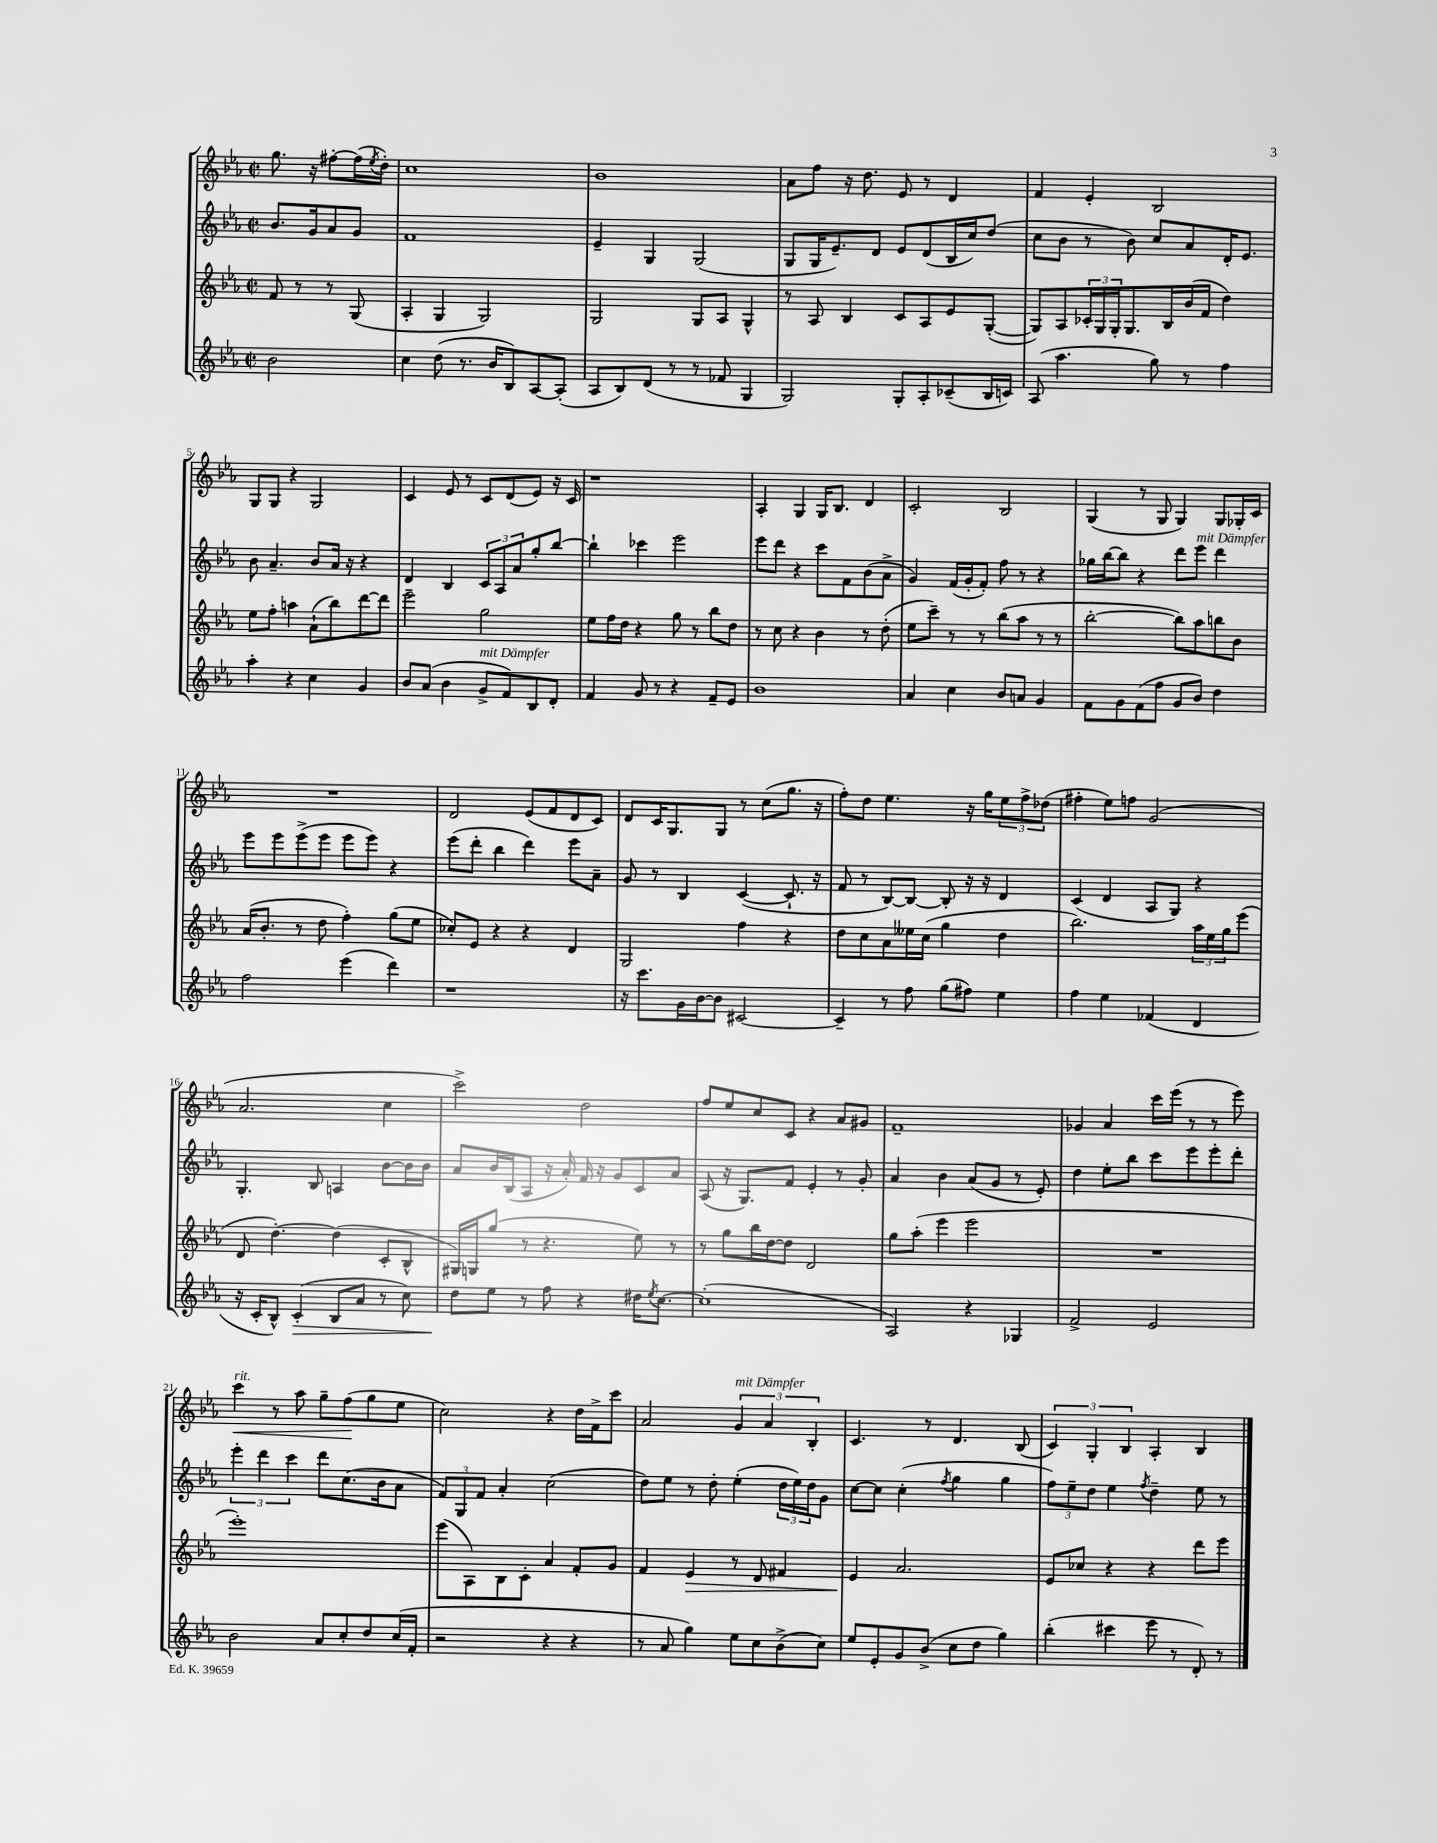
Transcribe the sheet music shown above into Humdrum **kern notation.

**kern	**kern	**kern	**kern
*staff4	*staff3	*staff2	*staff1
*clefG2	*clefG2	*clefG2	*clefG2
*k[b-e-a-]	*k[b-e-a-]	*k[b-e-a-]	*k[b-e-a-]
*M2/2	*M2/2	*M2/2	*M2/2
*met(c|)	*met(c|)	*met(c|)	*met(c|)
2b-\	8f/	8.b-/L	8.gg\
.	8r	.	.
.	.	16g/k	16r
.	8r	8a-/	[8ff#'\L
.	(8G/	8g/J	(16ff#\]L
.	.	.	8qee-/
.	.	.	16dd'\JJ)
=	=	=	=
4cc\	4A-'/	1f	1cc
(8dd\	4G/	.	.
8.r	.	.	.
.	2G/)	.	.
16b-/LK	.	.	.
8B-/)	.	.	.
[8A-/	.	.	.
(8A-'/]J	.	.	.
=	=	=	=
8A-/L	2G/	4e-~/	1b-
8B-/)	.	.	.
(8d/J	.	4G/	.
8r	.	.	.
8r	8G/L	(2G/	.
8f-/	8A-/J	.	.
4G/	4G^^/	.	.
=	=	=	=
2G/)	8r	8G/L	8a-\L
.	8A-/	16G/K	8ff\J
.	.	8.e-~/)	.
.	4B-/	.	16r
.	.	.	8.dd\
.	.	8d/J	.
8G'/L	8c/L	8e-/L	8e-/
8A-'/	8A-/	(8d/	8r
(8c-~/	8e-/	16B-/L	4d/
.	.	16cc/J)	.
16B-/L	([8G'/J	(8dd/J	.
16c/JJ)	.	.	.
=	=	=	=
(8A-/	8G/]L)	8cc\L	4f/
4.aa-\	8A-/	8b-\J	.
.	24c-'/L	8r	4e-'/
.	24G/	.	.
.	24G'/J	.	.
.	8.G/	8b-\)	.
8gg\)	.	8cc/L	2B-/
.	16B-/L	.	.
8r	(16b-/	8a-/	.
.	16f/JJ	.	.
4ff\	4dd\)	16d'/K	.
.	.	8.e-/J	.
=	=	=	=
4aa-'\	8ee-\L	8b-\	8G/L
.	8ff'\J	4.a-~/	8G/J
4r	4aa\	.	4r
4cc\	(8a-`\L	8b-/L	2G/
.	8bb-\)	16a-/Jk	.
.	.	16r	.
4g/	[8ddd\	4r	.
.	8ddd\]J	.	.
=	=	=	=
8b-/L	2eee-~\	4d/	4c/
(8a-/J	.	.	.
4b-\	.	4B-/	8e-/
.	.	.	8r
8g^/L	2gg\	12c/L	8c/L
.	.	12A-/	.
8f/)	.	.	(8d/
.	.	12a-/	.
8B-/	.	8gg'/	8e-/J)
8d'/J	.	[8bb-/J	16r
.	.	.	16c/
=	=	=	=
4f/	8ee-\L	4bb-`\]	1r
.	16ff\L	.	.
.	16dd\JJ	.	.
8g/	4r	4ccc-\	.
8r	.	.	.
4r	8gg\	2eee-\	.
.	8r	.	.
8f~/L	8bb-\L	.	.
8e-/J	8dd\J	.	.
=	=	=	=
1b-	8r	8eee-\L	4A-'/
.	8cc\	8ddd\J	.
.	4r	4r	4G/
.	4b-\	8ccc\L	16G/LK
.	.	.	8.B-/J
.	.	8f\	.
.	8r	(8b-\	4d/
.	(8dd'\	8a-^\J	.
=	=	=	=
4a-/	8ee-\L	4g/)	2c'/
.	8ccc~\J)	.	.
4cc\	8r	(16f/LL	.
.	.	16g'/J	.
.	8r	8f'/J)	.
8b-/L	(8bb-\L	8ff\	2B-/
8a/J	8aa-\J	8r	.
4g/	8r	4r	.
.	8r	.	.
=	=	=	=
8f\L	[2bb-'\	16gg-\LL	(4G/
.	.	[16bb-\J	.
8g\	.	8bb-\]J	.
(8f\	.	4r	8r
8ff\J	.	.	8G/
8g/L	8bb-\]L)	8ddd\L	4G/)
8b-/J)	8aa-\	8eee-\J	.
4dd\	8bb\	4ddd\	8G/L
.	8b-\J	.	16G-'/L
.	.	.	16c/JJ
=	=	=	=
2ff\	(16a-/LK	8eee-\L	1r
.	8.b-'/J	.	.
.	.	8eee-\	.
.	8r	(8eee-^\	.
.	8dd\	8eee-\J	.
(4eee-\	4ff'\)	8eee-\L	.
.	.	8eee-\J)	.
4ddd\)	(8gg\L	4r	.
.	8ee-\J	.	.
=	=	=	=
1r	8cc-'/L)	(8eee-\L	2d/
.	8e-/J	8ddd'\J	.
.	4r	4bb-\	.
.	4r	4ddd\)	(8e-/L
.	.	.	8f/
.	4d/	8eee-\L	8d/
.	.	8a-~\J	8c/J)
=	=	=	=
16r	2G/	8g/	8d/L
8.ccc\L	.	.	.
.	.	8r	16c/K
.	.	.	8.G/
16g\L	.	4B-/	.
[16b-\J	.	.	.
8b-\]J	.	.	8G/J
[2c#/	4ff\	([4c/	8r
.	.	.	(8cc\L
.	4r	8.c`/]	8.gg\J
.	.	16r	16r
=	=	=	=
4c#~/]	8dd\L	8f/	8ff'\L)
.	8cc\	8r	8dd\J
8r	8a-\	[8B-/L)	4.ee-\
8ff\	16ee--\L	8B-/_J	.
.	(16cc\JJ	.	.
(8gg\L	4gg\	8B-'/]	.
8ff#\J)	.	16r	16r
.	.	16r	16gg\LK
4ee-\	4dd\	4d/	12ee-\
.	.	.	12ff^\
.	.	.	(12dd-\J
=	=	=	=
4ff\	2.bb-\)	(4c/	4ff#'\
4ee-\	.	4d/	8ee-\L)
.	.	.	8ff\J
(4f-/	.	8A-/L	(2g/
.	.	8G/J)	.
4d/	24aa-\LL	4r	.
.	24ee-\	.	.
.	24gg\J	.	.
.	(8eee-\J	.	.
=	=	=	=
16r	8d/	4.G'/	2.a-/
16c'/LK	.	.	.
8B-^^/J)	[4.dd'\)	.	.
(4c'/	.	.	.
.	.	8B-/	.
8B-/L	(4dd\]	4A/	.
8a-/J	.	.	.
8r	8c'/L	[8b-\L	4cc\
8cc\)	8B-^^/J	16b-\]L	.
.	.	16b-\JJ	.
=	=	=	=
8dd\L	16G#/LL)	8a-/L	2ccc^\)
.	16G/J	.	.
8ee-\J	(8gg/J	16b-/L	.
.	.	(16B-/J	.
8r	8r	8A-/J	.
8ff\	4.r	16r	.
.	.	16a-'/)	.
4r	.	16f/	2dd\
.	.	16r	.
.	.	8g/L	.
16dd#\LK	8ee-\)	8c/	.
8qee-/	.	.	.
[8.cc\J	.	.	.
.	8r	8a-/J	.
=	=	=	=
(1cc']	8r	(8A-/	8ff/L
.	8gg\L	16r	8ee-/
.	.	8.G/L)	.
.	16bb-\L	.	8cc/
.	[16dd\J	.	.
.	8dd\]J	8f/J	8c/J
.	2d/	4e-'/	4r
.	.	8r	8a-/L
.	.	8g'/	8g#/J
=	=	=	=
2A-/)	8gg\L	4a-/	1f~
.	(8aa-'\J	.	.
.	4eee-\	4b-\	.
4r	2eee-\	(8a-/L	.
.	.	8g/J	.
4G-/	.	8r	.
.	.	8e-'/)	.
=	=	=	=
2f^/	1r	4dd\	4g-/
.	.	8ee-'\L	4a-/
.	.	8bb-\J	.
2e-/	.	8ccc\L	16ccc\LL
.	.	.	(16eee-\JJ
.	.	8eee-\	8r
.	.	8eee-'\	8r
.	.	8ddd'\J	8eee-\)
=	=	=	=
2b-\	1eee-')	6eee-'\	4ccc\
.	.	6ddd\	.
.	.	.	8r
.	.	6ccc\	.
.	.	.	8aa-\
8a-/L	.	8ddd\L	8gg~\L
8cc'/	.	(8.cc\	(8ff\
8dd/	.	.	8gg\
.	.	16b-\k	.
(16cc/L	.	8a-\J	8ee-\J
16f'/JJ	.	.	.
=	=	=	=
2r	(8eee-\L	12f/L)	2cc\)
.	.	12G/	.
.	8A-\)	.	.
.	.	12f/J	.
.	8B-\	4a-'/	.
.	8c'\J	.	.
4r	4a-/	(2cc\	4r
4r	8f'/L	.	16dd\LL
.	.	.	16f^\J
.	8g/J	.	8ccc\J
=	=	=	=
8r	4f/	8dd\L)	2a-/
8a-/	.	8ee-\J	.
4gg\)	4e-/	8r	.
.	.	8dd'\	.
8ee-\L	8r	(4ee-'\	6g/
8cc\	8d/	.	.
.	.	.	6a-/
(8b-^\	4f#/	24dd\LL	.
.	.	24ee-\)	.
.	.	24dd\J	6B-'/
8cc\J)	.	8g\J	.
=	=	=	=
8ee-/L	4e-/	[8cc\L	4.c/
8e-'/	.	8cc\]J	.
8g/	2.a-/	(4cc'\	.
(8b-^/J	.	.	8r
.	.	8qff/	.
8cc\L	.	4gg\	4.d/
8dd\J	.	.	.
4gg\)	.	4gg\	.
.	.	.	(8B-/
=	=	=	=
(4bb-'\	8e-/L	12ff\L)	6c/)
.	.	12ee-~\	.
.	8cc-/J	.	.
.	.	12dd\J	6G'/
4ccc#\	4r	4ee-\	.
.	.	.	6B-/
.	.	8qff/	.
8eee-\	4r	4dd~\	4A-'/
8r	.	.	.
8d'/)	8ddd\L	8ee-\	4B-/
8r	8eee-\J	8r	.
==	==	==	==
*-	*-	*-	*-
